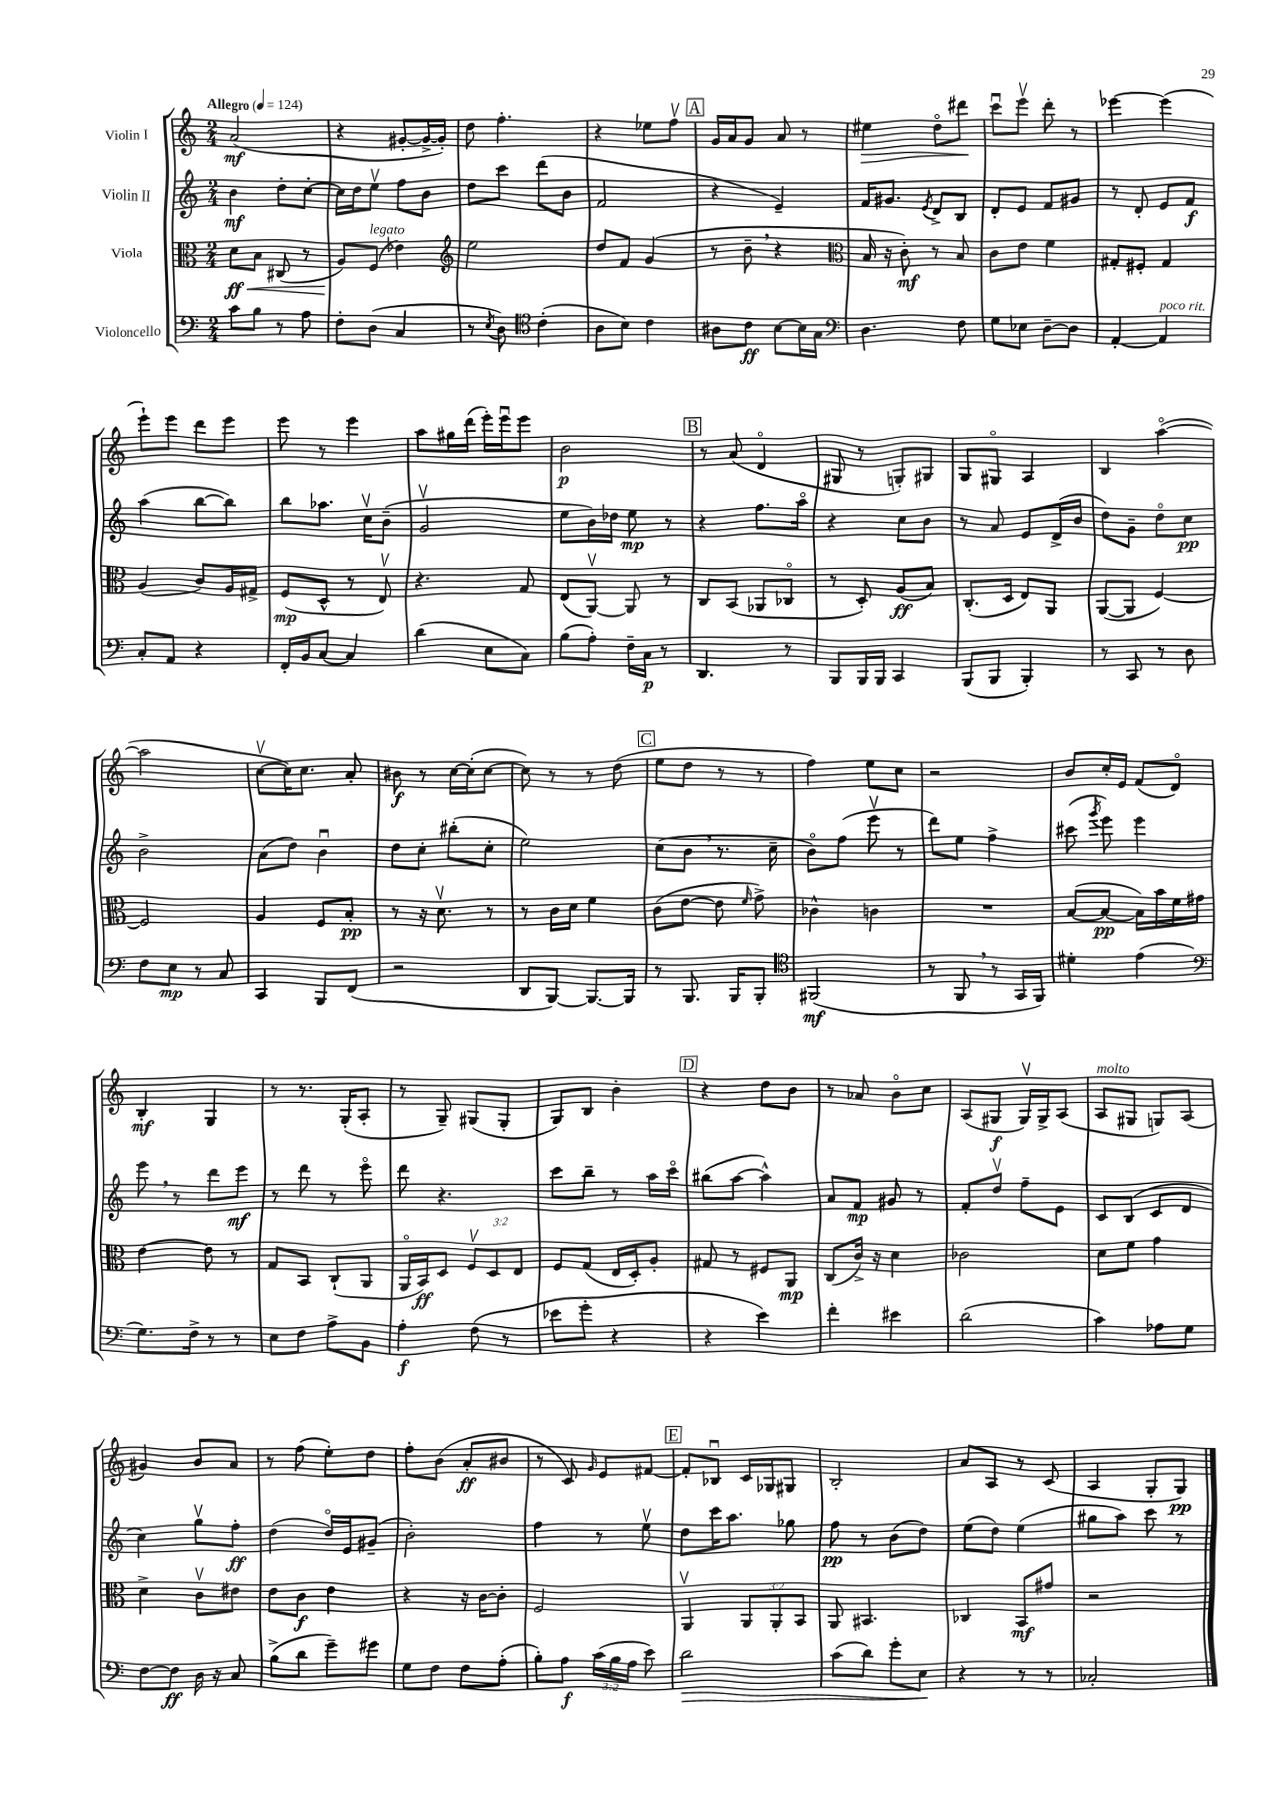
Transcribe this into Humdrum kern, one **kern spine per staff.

**kern	**kern	**kern	**kern
*staff4	*staff3	*staff2	*staff1
*clefF4	*clefC3	*clefG2	*clefG2
*k[]	*k[]	*k[]	*k[]
*M2/4	*M2/4	*M2/4	*M2/4
*MM124	*MM124	*MM124	*MM124
8c	8d	4b	(2a
8B	8B	.	.
8r	(8C#	8dd'	.
8A	8r	[8cc'	.
=	=	=	=
8F'	8A)	16cc]	4r
.	.	16dd	.
(8D	(8F	8eev	.
4C	4e-)	8ff	[8g#'
.	.	8b	16g#^_
.	.	.	16g#'])
=	=	=	=
*	*clefG2	*	*
8r	2ee	8dd	8dd
8qE	.	.	.
8D)	.	8ccc	4.ff'
*clefC4	*	*	*
(4c'	.	(8ddd	.
.	.	8b	.
=	=	=	=
8A	8dd	2f	4r
8B)	8f	.	.
4c	(4g	.	8ee-
.	.	.	8ffv
=	=	=	=
8A#	8r	4r	16g
.	.	.	16a
8c	8b~	.	8g
[8B	4r	4e~)	8a
16B]	.	.	8r
16G	.	.	.
=	=	=	=
*clefF4	*clefC3	*	*
4.D	16B	16f	4ee#
.	16r	8.g#	.
.	8c')	.	.
.	.	8qe	.
.	8r	8d^	8ddo
8F	8B	8B	8ddd#
=	=	=	=
8G	8c	8d'	8cccu
8E-	8e	8e	8eeev
[8D~	4f	8f	8ddd'
8D]	.	8g#	8r
=	=	=	=
[4AA'	8G#'	8r	[4eee-
.	8F#'	8d'	.
4AA]	4G#	8e	(4eee-]
.	.	8f	.
=	=	=	=
8C'	(4A	(4aa	8eee`)
8AA	.	.	8eee
4r	8c)	[8bb	8ddd
.	16A	8bb])	8eee
.	16G#^	.	.
=	=	=	=
16FF'	(8F	8bb	8eee
16BB	.	.	.
[8C	8D^^	8.aa-	8r
4C]	8r	.	4eee
.	.	16ccv	.
.	8Ev)	(8b~	.
=	=	=	=
(4d	4.r	2gv	8aa
.	.	.	16gg#
.	.	.	(16ddd
8E	.	.	16eee')
.	.	.	16eeeu
8C)	8G	.	8eee
=	=	=	=
(8B	(8E	8ee	2b
8A')	[8AAv)	16b)	.
.	.	16dd-	.
16F~	8AA]	8ee	.
16C	.	.	.
8r	8r	8r	.
=	=	=	=
4.DD	8C	4r	8r
.	(8BB	.	(8a
.	8AA-	8.ff	4do
8r	8C-o	.	.
.	.	16aao	.
=	=	=	=
8BBB	8r	4r	8G#
16BBB	8D')	.	8r
16BBB	.	.	.
4CC	(8A	8cc	8G')
.	8B)	8b	8G#
=	=	=	=
(8BBB	(8.C'	8r	8G
8BBB	.	8a	8G#o
.	16D	.	.
4BBB')	8E)	8e	4A
.	8AA	(16d^	.
.	.	16b	.
=	=	=	=
8r	([8AA	8dd)	4B
8CC	8AA]	8g~	.
8r	[4F)	8ddo	([4aao
8D	.	8cc	.
=	=	=	=
8F	2F]	2b^	2aa]
8E	.	.	.
8r	.	.	.
8C	.	.	.
=	=	=	=
4CC	4A	(8a	[8ccv
.	.	8dd)	16cc])
.	.	.	8.cc
8BBB	8F	4bu	.
(8FF	8B'	.	8a'
=	=	=	=
2r	8r	8dd	8b#
.	16r	8cc'	8r
.	8.dv	.	.
.	.	(8bb#'	[16cc
.	.	.	(16cc']
.	8r	8cc'	[8cc
=	=	=	=
8DD	8r	2ee)	8cc])
[8BBB)	16c	.	8r
.	16d	.	.
8.BBB_	4f	.	8r
.	.	.	(8dd
16BBB]	.	.	.
=	=	=	=
8r	(8c	(8cc	8ee
8.BBB	[8e	8b	8dd
.	8e]	8.r	8r
16BBB	.	.	.
.	16qqf	.	.
8BBB'	8g^)	.	8r
.	.	16cc~	.
=	=	=	=
*clefC4	*	*	*
(2FF#	4c-^^	8bo)	4ff)
.	.	(8ff	.
.	4c	8eeev	8ee
.	.	8r	8cc
=	=	=	=
8r	2r	8ddd)	2r
8FF	.	8ee	.
8r	.	4ff^	.
16GG	.	.	.
16FF)	.	.	.
=	=	=	=
4d#'	([8B	(8ccc#	8b
.	.	8qggg	.
.	8B_	8eee)	16cc'
.	.	.	16e
(4e	16B])	4eee	(8f
.	16b	.	.
.	16f	.	8do)
.	16g#	.	.
=	=	=	=
*clefF4	*	*	*
8.G)	[4e	8eee	4B'
.	.	8r	.
16F^	.	.	.
8r	8e]	8ddd	4G
8r	8r	8eee	.
=	=	=	=
8E	8G	8r	8r
8F	8BB	8ddd	8.r
8A^	(8C`	8r	.
.	.	.	(16G'
8BB	8AA	8eeeo	8A'
=	=	=	=
4A'	16AAo	8ddd	8r
.	16BB)	.	.
.	8D	4.r	8G~)
(8F	12Fv	.	(8G#
.	12D	.	.
8r	.	.	8G#'
.	12E	.	.
=	=	=	=
8e-	8F	8ccc	8G)
8g'	(8G	8bb~	8B
4r	16E	8r	4b'
.	16D')	.	.
.	8A'	16aa	.
.	.	16ccco	.
=	=	=	=
4r	8G#	(8bb#	4r
.	8r	[8aa	.
4e)	8F#	4aa^^])	8dd
.	8AA	.	8b
=	=	=	=
4f'	(8C	8a	8r
.	16c^)	8f	8a-
.	16r	.	.
4e#	4d	8g#	8bo
.	.	8r	8cc
=	=	=	=
(2d	2c-	8f'	(8A
.	.	8ddv	8G#
.	.	8ff~	16G#v)
.	.	.	16G#^
.	.	8e	(8A
=	=	=	=
4c)	8d	8c	8A
.	8f	(8B	8G#
8A-	4g	8c	8G)
8G	.	8d	(8A
=	=	=	=
[8F	4d^	4cc)	4g#)
8F]	.	.	.
16D	8cv	8ggv	8b
16r	.	.	.
8C	8e#	8ff'	8a
=	=	=	=
(8B^	8e	(4dd	8r
8d	8c	.	(8ff
8g~)	4e	16ddo)	8ee')
.	.	16e	.
8g#	.	(8g#~	8dd
=	=	=	=
8G	4r	2b')	8ff'
8F	.	.	(8b
8F	16r	.	8a'
.	[16c	.	.
(8A'	8c']	.	8b#
=	=	=	=
8B')	2F	4ff	8r
8A	.	.	8c)
.	.	.	16qqg
(24c	.	8r	8e
24B	.	.	.
24A	.	.	.
8e)	.	8eev	[8f#
=	=	=	=
2d	4AAv	8dd	8f#']
.	.	16ccc	8B-u
.	.	8.aa	.
.	12AA	.	16c
.	.	.	16G-
.	12AA'	.	.
.	.	8gg-	8G#
.	12BB	.	.
=	=	=	=
(8c	8AA	8ff	2B'
8d)	4.BB#	8r	.
8g'	.	(8b	.
8E	.	8dd)	.
=	=	=	=
4r	4C-	(8ee	8a
.	.	8dd)	8A
8r	8BB	(4ee	8r
8r	8g#	.	(8c
=	=	=	=
2C-'	2r	8gg#	4A
.	.	8aa)	.
.	.	8ccc	8G'
.	.	8r	8G)
==	==	==	==
*-	*-	*-	*-
